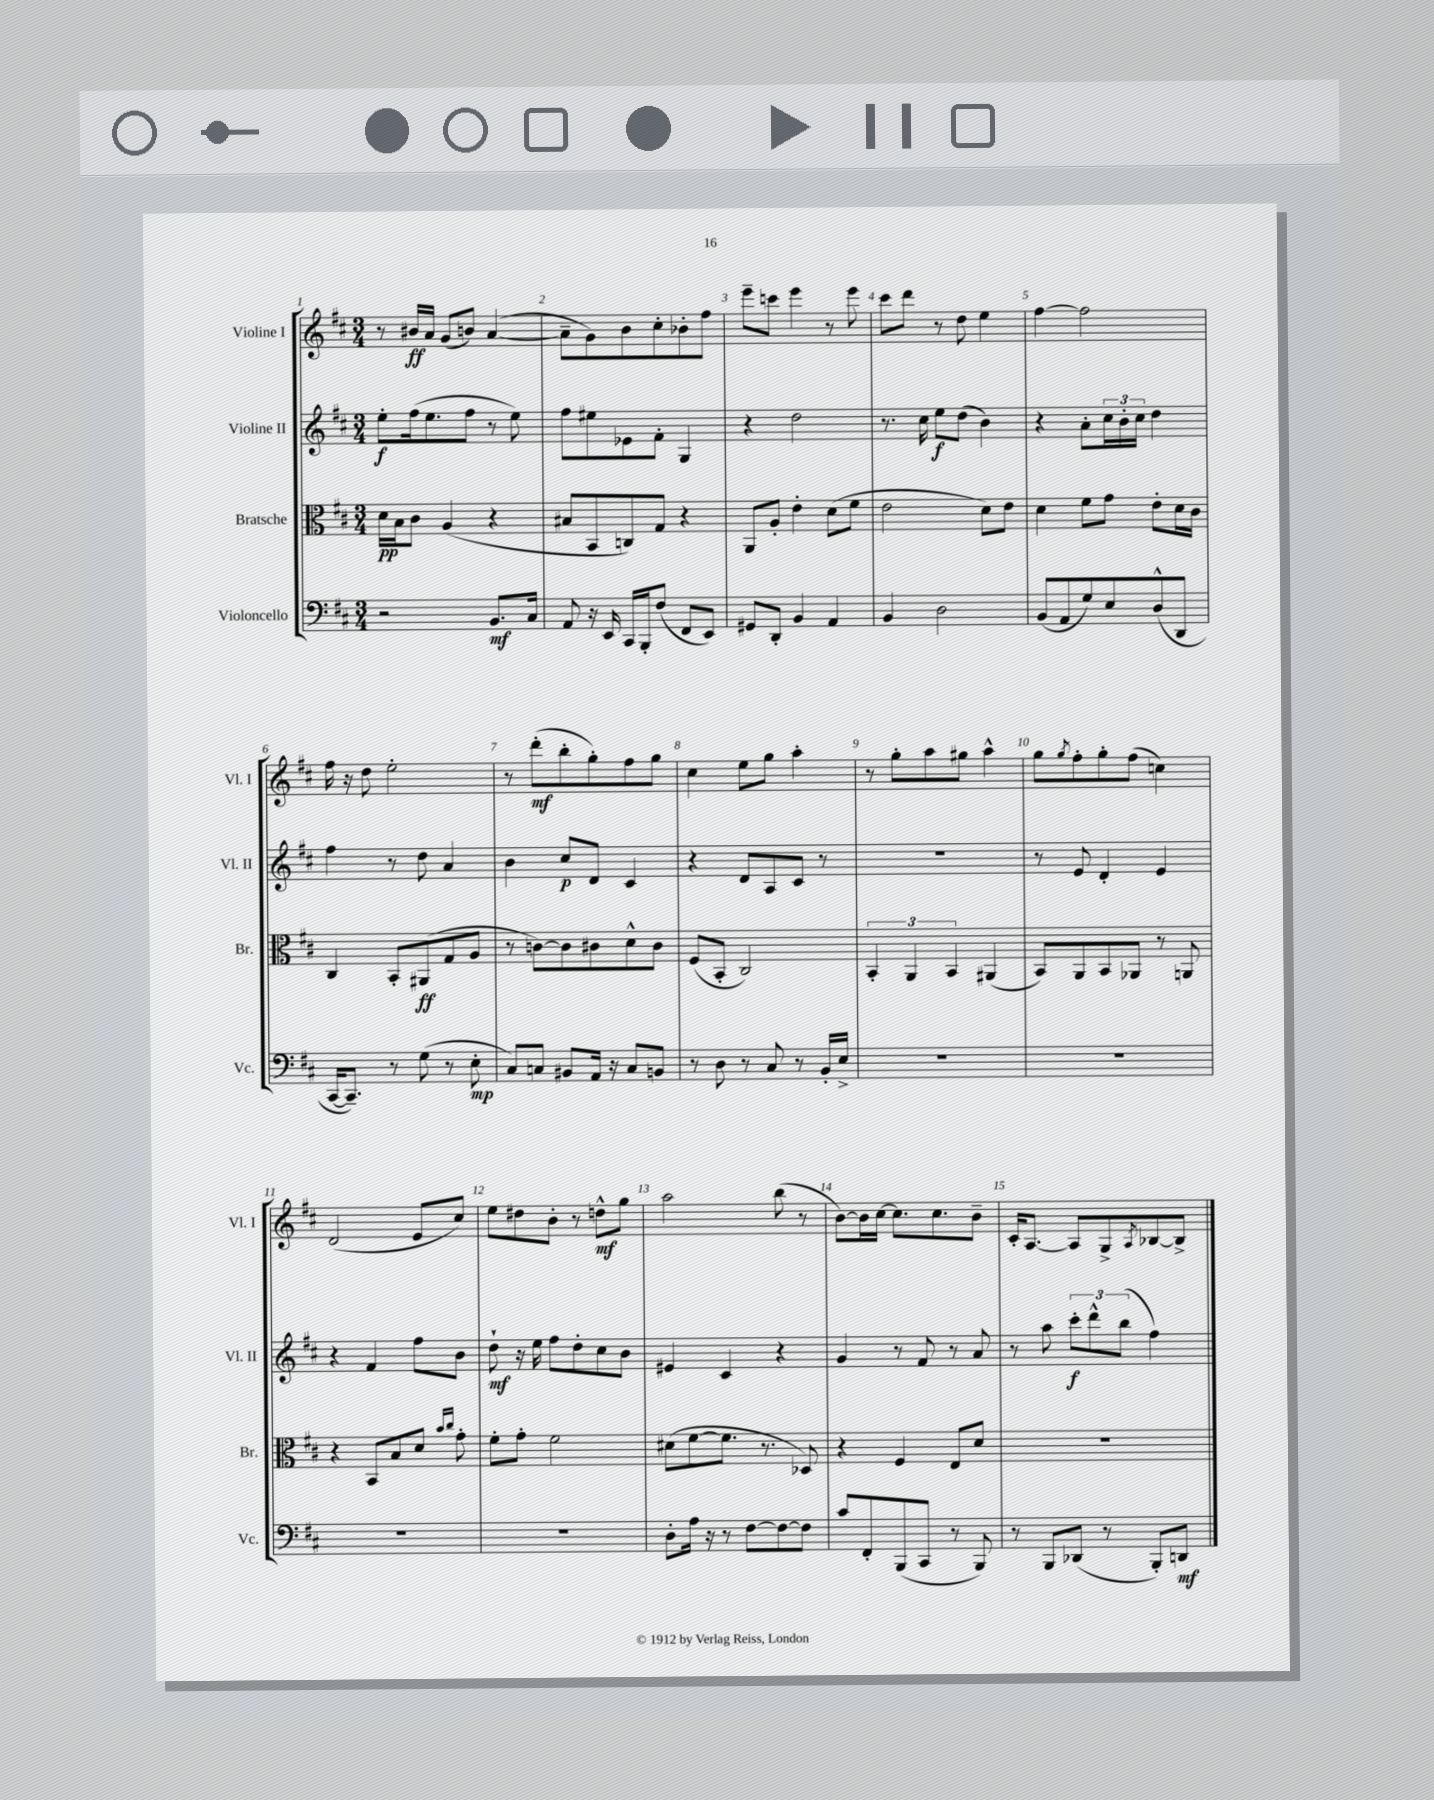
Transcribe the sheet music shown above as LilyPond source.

<<
\new StaffGroup <<
\new Staff = "s0" \with { instrumentName = "Violine I" shortInstrumentName = "Vl. I" } {
    \clef treble \key d \major \numericTimeSignature \time 3/4
    r8 bis'16\ff a'16 g'8( b'8) a'4~( |
    a'8-- g'8) b'8 cis''8-. bes'8-. fis''8 |
    e'''8-- c'''8 e'''4 r8 e'''8 |
    cis'''8 d'''8 r8 d''8 e''4 |
    fis''4~ fis''2 |
    fis''16 r16 d''8 e''2-. |
    r8 d'''8-.\mf( b''8-. g''8-.) fis''8 g''8 |
    cis''4 e''8 g''8 a''4-. |
    r8 g''8-. a''8 gis''8 a''4-^ |
    g''8 \acciaccatura { g''8 } fis''8-. g''8-. fis''8( c''4) |
    d'2( e'8 cis''8) |
    e''8 dis''8 b'8-. r8 d''8-^\mf g''8 |
    a''2 b''8( r8 |
    b'8~) b'16 cis''16~ cis''8. cis''8. b'8-- |
    cis'16-. a8.~ a8 g8-> \acciaccatura { a8 } bes8~ bes8-> \bar "|." |
}
\new Staff = "s1" \with { instrumentName = "Violine II" shortInstrumentName = "Vl. II" } {
    \clef treble \key d \major \numericTimeSignature \time 3/4
    e''8-.\f fis''16( e''8. fis''8 r8 e''8) |
    fis''8 eis''8 ees'8 fis'8-. g4 |
    r4 d''2 |
    r8. cis''16 e''8\f d''8( b'4) |
    r4 a'8-. \tuplet 3/2 { cis''16 b'16-. cis''16 } d''4 |
    fis''4 r8 d''8 a'4 |
    b'4 cis''8\p d'8 cis'4 |
    r4 d'8 a8 cis'8 r8 |
    R2. |
    r8 e'8 d'4-. e'4 |
    r4 fis'4 fis''8 b'8 |
    d''8-!\mf r16 e''16 fis''8 d''8-. cis''8 b'8 |
    eis'4 cis'4 r4 |
    g'4 r8 fis'8 r8 a'8 |
    r8 a''8 \tuplet 3/2 { cis'''8-.\f d'''8-^ b''8( } fis''4) \bar "|." |
}
\new Staff = "s2" \with { instrumentName = "Bratsche" shortInstrumentName = "Br." } {
    \clef alto \key d \major \numericTimeSignature \time 3/4
    d'16\pp b16 cis'8 a4( r4 |
    bis8 b,8 c8) g8 r4 |
    a,8 a8-. e'4-. d'8( fis'8 |
    e'2 d'8) e'8 |
    d'4 fis'8 g'8 e'8-. d'16 cis'16 |
    cis4 b,8-. ais,8\ff( g8 a8 |
    r8 c'8~) c'8 cis'8 d'8-^ cis'8 |
    fis8( b,8-. cis2) |
    \tuplet 3/2 { b,4-. a,4 b,4 } ais,4( |
    b,8) a,8 b,8 aes,8 r8 a,8 |
    r4 b,8 b8 d'8 \grace { b'16 cis''16 } g'8-. |
    fis'8-. g'8-. fis'2 |
    dis'8( fis'8~ fis'8. r8. des8) |
    r4 fis4 e8 d'8 |
    R2. \bar "|." |
}
\new Staff = "s3" \with { instrumentName = "Violoncello" shortInstrumentName = "Vc." } {
    \clef bass \key d \major \numericTimeSignature \time 3/4
    r2 b,8.\mf cis16 |
    a,8 r16 e,16 cis,16 b,,16-. fis8( fis,8 e,8) |
    gis,8 d,8-. b,4 a,4 |
    b,4 d2 |
    b,8( a,8 g8) e8 d8-^( d,8 |
    cis,16~ cis,8.--) r8 g8( r8 e8-.\mp |
    cis8) c8 bis,8 a,16 r16 c8 b,8 |
    r8 d8 r8 cis8 r8 b,16-. e16-> |
    R2. |
    R2. |
    R2. |
    R2. |
    d8-. a16 r16 r8 fis8~ fis8~ fis8 |
    cis'8 fis,8-. b,,8( cis,8 r8 b,,8) |
    r8 b,,8 des,8( r8 b,,8-.) d,8\mf \bar "|." |
}
>>
>>
\layout { \context { \Score \override BarNumber.break-visibility = ##(#f #t #t) barNumberVisibility = #all-bar-numbers-visible } }
